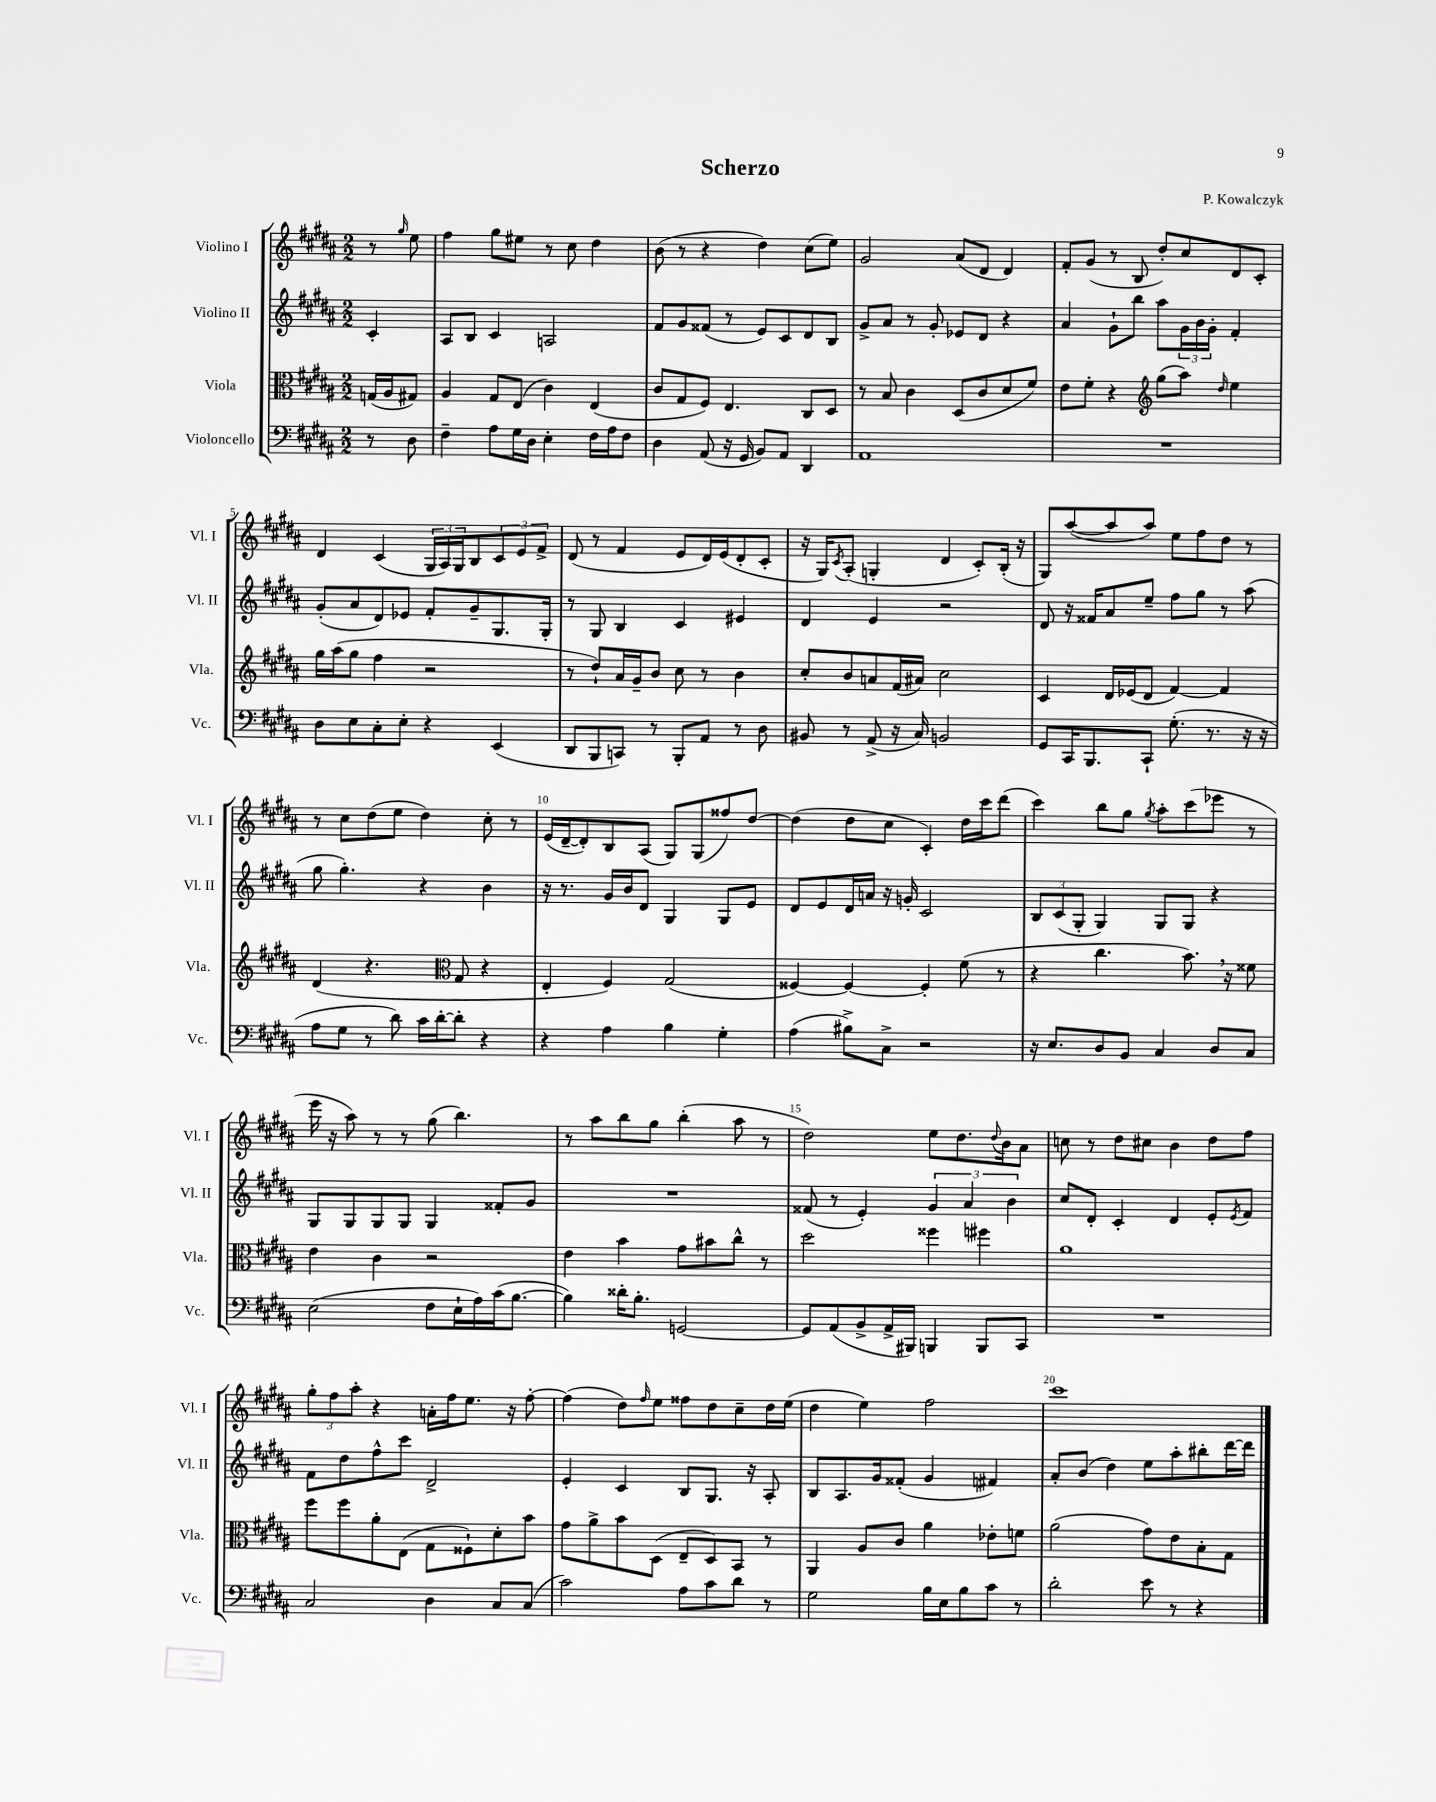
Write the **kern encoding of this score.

**kern	**kern	**kern	**kern
*part4	*part3	*part2	*part1
*staff4	*staff3	*staff2	*staff1
*I"Violoncello	*I"Viola	*I"Violino II	*I"Violino I
*I'Vc.	*I'Vla.	*I'Vl. II	*I'Vl. I
*clefF4	*clefC3	*clefG2	*clefG2
*k[f#c#g#d#a#]	*k[f#c#g#d#a#]	*k[f#c#g#d#a#]	*k[f#c#g#d#a#]
*M2/2	*M2/2	*M2/2	*M2/2
=	=	=	=
8r	(16Gn/LL	4c#'/	8r
.	16A#/J	.	.
.	.	.	16qqgg#/
8D#\	8G#X/J)	.	8ee\
=1	=1	=1	=1
4F#~\	4A#/	8A#/L	4ff#\
.	.	8B/J	.
8A#\L	8G#/L	4c#/	8gg#\L
16G#\L	(8E/J	.	8ee#X\J
16D#\JJ	.	.	.
4E'\	4c#\)	2An/	8r
.	.	.	8cc#\
16F#\LL	(4E/	.	4dd#\
16A#\J	.	.	.
8F#\J	.	.	.
=2	=2	=2	=2
4D#\	8c#/L	8f#/L	(8b\
.	8G#/	8g#/	8r
(8AA#/	8F#/J)	(8f##X/J	4r
16r	4.E/	8r	.
16GG#/	.	.	.
8BB/L)	.	8e/L)	4dd#\)
8AA#/J	.	8c#/	.
4DD#/	8C#/L	8d#/	(8cc#\L
.	8D#/J	8B/J	8ee\J)
=3	=3	=3	=3
1AA#	8r	8g#^/L	2g#/
.	8B/	8a#/J	.
.	4c#\	8r	.
.	.	8g#'/	.
.	(8D#/L	8e-X/L	(8a#/L
.	8c#/	8d#/J	8d#/J
.	8d#/	4r	4d#/)
.	8f#/J)	.	.
=4	=4	=4	=4
1r	8e\L	4a#/	8f#'/L
.	8f#'\J	.	(8g#/J
.	4r	8g#`\L	8r
.	.	8bb\J	8B/
*	*clefG2	*	*
.	(8gg#\L	8aa#\L	8dd#'/L)
.	8aa#\J)	24g#\L	8cc#/
.	.	24b\	.
.	.	24g#'\JJ	.
.	16qqdd#/	.	.
.	4ee\	4f#'/	8d#/
.	.	.	8c#'/J
!!LO:LB:g=z
=5	=5	=5	=5
8D#\L	16gg#\LL	(8g#'/L	4d#/
.	(16aa#\J	.	.
8E\	8gg#\J	8a#/	.
8C#'\	4ff#\	8d#/)	(4c#/
8E'\J	.	8e-X/J	.
4r	2r	8f#'/L	24G#/LL
.	.	.	24A#/)
.	.	.	24G#/J
.	.	8g#~/	8B/
(4EE/	.	8.G#/	12c#/
.	.	.	12e/
.	.	.	12f#^/J
.	.	16G#'/Jk	.
=6	=6	=6	=6
8DD#/L	8r	8r	(8d#/
8BBB/	8dd#`/L)	8G#/	8r
8CCn/J)	16a#/L	4B/	4f#/
.	16g#~/J	.	.
8r	8b/J	.	.
8BBB'/L	8cc#\	4c#/	8e/L
8AA#/J	8r	.	16d#/L)
.	.	.	(16e/J
8r	4b\	4e#X/	8d#'/
8D#\	.	.	8c#'/J
=7	=7	=7	=7
8BB#X/	8cc#'/L	4d#/	16r
.	.	.	16G#/KL)
.	.	.	8qc#/
8r	8b/	.	(8A#'/J
(8AA#^/	8an/	4e/	4Gn'/
16r	(16f#/L	.	.
16C#/)	16a#X/JJ)	.	.
2BBn/	2cc#\	2r	4d#/
.	.	.	8c#'/L)
.	.	.	(16B'/Jk
.	.	.	16r
=8	=8	=8	=8
8GG#/L	4c#/	8d#/	8G#/L)
16CC#/K	.	16r	([8aa#/
8.BBB/	.	16f##X/KL	.
.	16d#/LL	8a#/	8aa#/]
.	(16e-X/J	.	.
8CC#`/J	8d#/J	8ee~/J	8aa#/J)
(8.G#'\	[4f#/)	8ff#\L	8ee\L
.	.	8gg#\J	8ff#\
8.r	.	.	.
.	4f#/]	8r	8dd#\J
16r	.	(8aa#\	8r
16r	.	.	.
!!LO:LB:g=z
=9	=9	=9	=9
8A#\L	(4d#/	8gg#\	8r
8G#\J	.	4.gg#'\)	8cc#\L
8r	4.r	.	(8dd#\
8d#\)	.	.	8ee\J
16c#\LL	.	4r	4dd#\)
[16d#'\J	.	.	.
*	*clefC3	*	*
8d#'\J]	8G#/	.	.
4r	4r	4b\	8cc#'\
.	.	.	8r
=10	=10	=10	=10
4r	4E'/	16r	(16e/LL
.	.	8.r	[16d#~/J
.	.	.	8d#'/])
4A#\	4F#/)	16g#/LL	8B/
.	.	16b/J	.
.	.	8d#/J	(8A#/J
4B\	(2G#/	4G#/	8G#/L)
.	.	.	(8G#/
4G#'\	.	8G#/L	8ff##X/)
.	.	8e/J	[8dd#/J
=11	=11	=11	=11
(4A#\	[4F##X/)	8d#/L	(4dd#\]
.	.	8e/	.
8B#X^\L)	4F##/_	16d#/L	8dd#\L
.	.	16an/JJ	.
8C#^\J	.	16r	8cc#\J
.	.	16gn'/	.
2r	4F##'/]	2c#/	4c#'/)
.	(8f#\	.	16dd#\LL
.	.	.	16ccc#\J
.	8r	.	(8ddd#\J
=12	=12	=12	=12
16r	4r	12B/L	4ccc#\)
8.E/L	.	.	.
.	.	(12c#/	.
.	.	12G#'/J	.
8D#/	4.cc#\	4G#/)	8bb\L
8BB/J	.	.	8gg#\J
.	.	.	8qgg#/
4C#/	.	8G#/L	8aa#'\L
.	8.b,\)	8G#/J	(8ccc#\
8D#/L	.	4r	8eee-X\J
.	16r	.	.
8C#/J	8f##X\	.	8r
!!LO:LB:g=z
=13	=13	=13	=13
(2E\	4e\	8G#/L	16eee\
.	.	.	16r
.	.	8G#/	8aa#\)
.	4c#\	8G#/	8r
.	.	8G#/J	8r
8F#\L	2r	4G#/	(8gg#\
16E`\L	.	.	4.bb\)
16A#\)	.	.	.
(16c#\J	.	8f##X'/L	.
[8.B\J	.	.	.
.	.	8g#/J	.
=14	=14	=14	=14
4B\])	4e\	1r	8r
.	.	.	8aa#\L
16d##X'\KL	4b\	.	8bb\
8.B'\J	.	.	.
.	.	.	8gg#\J
[2GGn/	8g#\L	.	(4bb'\
.	8b#X\	.	.
.	8cc#^^\J	.	8aa#\
.	8r	.	8r
=15	=15	=15	=15
8GG/L]	2dd#\	(8f##X/	2dd#\)
(8AA#/	.	8r	.
8BB^/	.	4e'/)	.
16AA#^/L	.	.	.
16BBB#X/JJ)	.	.	.
4BBBn/	4ff##X\	6g#/	8ee\L
.	.	.	8.dd#\
.	.	6a#/	.
8BBB/L	4ff#X\	.	.
.	.	.	8qqdd#/
.	.	.	16b\k
.	.	6b\	.
8CC#/J	.	.	8a#\J
=16	=16	=16	=16
1r	1a#	8cc#/L	8ccn\
.	.	8d#'/J	8r
.	.	4c#'/	8dd#\L
.	.	.	8cc#X\J
.	.	4d#/	4b\
.	.	8e'/L	8dd#\L
.	.	8qe/	.
.	.	8f#/J	8ff#\J
!!LO:LB:g=z
=17	=17	=17	=17
2C#/	8ff#\L	8f#\L	12gg#'\L
.	.	.	12ff#\
.	8ff#\	8dd#\	.
.	.	.	12aa#'\J
.	8a#'\	8ff#^^\	4r
.	(8E\J	8ccc#\J	.
4D#\	8G#\L	2d#^/	16an'\LL
.	.	.	16ff#\J
.	8F##X`\)	.	8.ee\J
8C#/L	8d#'\	.	.
.	.	.	16r
(8C#/J	8b\J	.	[8ff#'\
=18	=18	=18	=18
2c#\)	8g#\L	4e'/	(4ff#\]
.	8a#^\	.	.
.	8b\	4c#/	8dd#\L)
.	.	.	16qqff#/
.	(8D#\J	.	8ee\J
8A#\L	8E~/L	8B/L	8ff##X\L
8c#\	8D#/)	8.G#/J	8dd#\
8d#\J	8BB/J	.	8cc#~\
.	.	16r	.
8r	8r	8A#'/	16dd#\L
.	.	.	(16ee\JJ
=19	=19	=19	=19
2G#\	4AA#/	8B/L	4dd#\
.	.	8.A#/	.
.	8A#/L	.	4ee\)
.	.	16g#/k	.
.	8c#/J	(8f##X'/J	.
16B\LL	4a#\	4g#/	2ff#\
16E\J	.	.	.
8B\	.	.	.
8c#\J	8e-X'\L	4f#X/)	.
8r	8fn\J	.	.
=20	=20	=20	=20
2d#'\	(2a#\	8a#'/L	1ccc#
.	.	(8b/J	.
.	.	4dd#\)	.
8e\	8g#\L)	8ee\L	.
8r	8e\	8aa#'\	.
4r	8B'\	8bb#X'\	.
.	8G#\J	[16ddd#\L	.
.	.	16ddd#\JJ]	.
==	==	==	==
*-	*-	*-	*-
